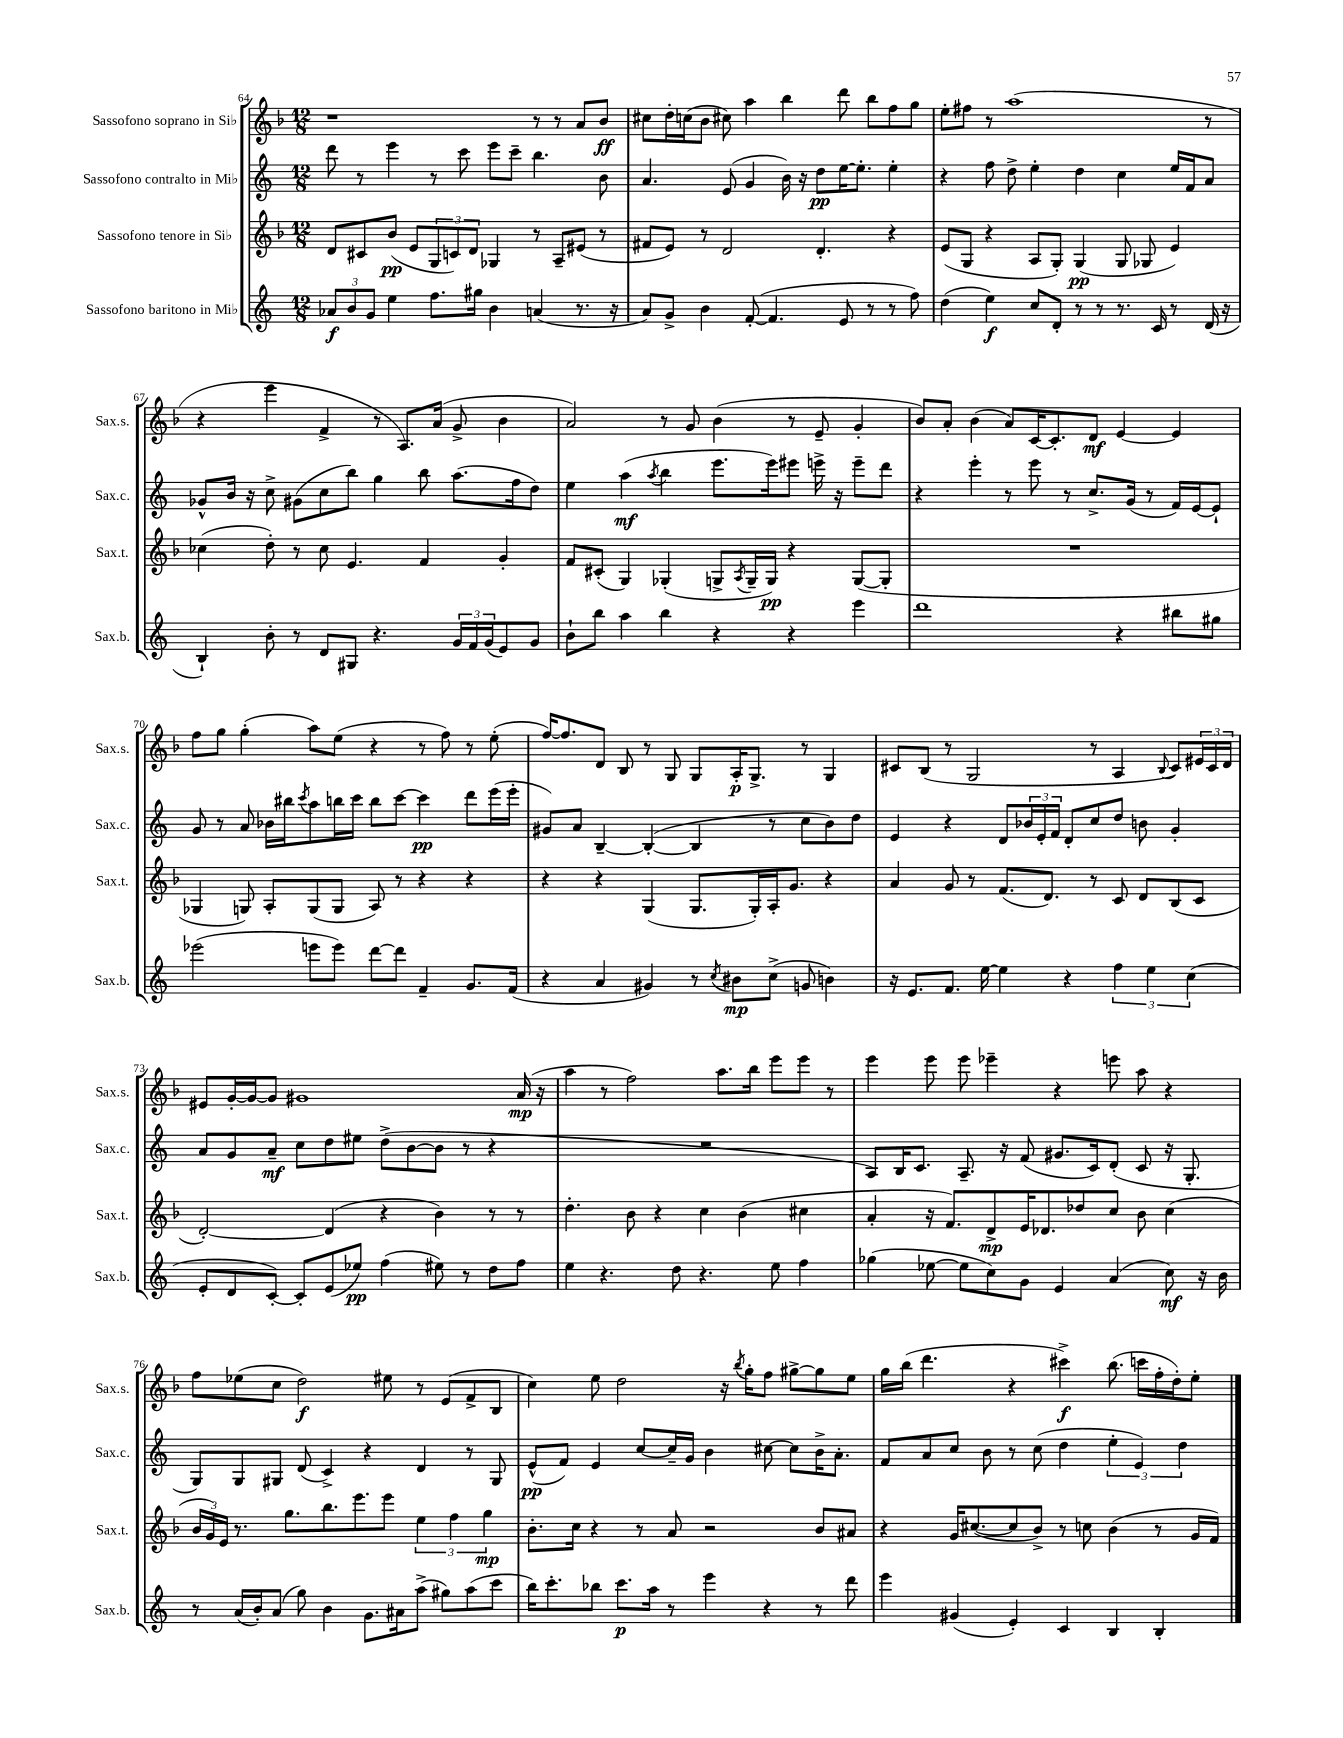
<<
\new StaffGroup <<
\new Staff = "s0" \with { instrumentName = "Sassofono soprano in Sib" shortInstrumentName = "Sax.s." } {
    \clef treble \key f \major \numericTimeSignature \time 12/8
    r1 r8 r8 a'8 bes'8\ff |
    cis''8 d''16-. c''16( bes'8 cis''8) a''4 bes''4 d'''8 bes''8 f''8 g''8 |
    e''8-. fis''8 r8 a''1( r8 |
    r4 e'''4 f'4-> r8 a8.) a'16( g'8-> bes'4 |
    a'2) r8 g'8 bes'4( r8 e'8-- g'4-. |
    bes'8) a'8-. bes'4( a'8) c'16~ c'8.-. d'8\mf e'4~ e'4 |
    f''8 g''8 g''4-.( a''8) e''8( r4 r8 f''8) r8 e''8-.( |
    f''16~) f''8. d'8 bes8 r8 g8 g8 a16-.\p g8.-> r8 g4 |
    cis'8 bes8( r8 g2 r8 a4 \appoggiatura { bes8 } cis'8) \tuplet 3/2 { eis'16 cis'16 d'16 } |
    eis'8 g'16~-. g'16~ g'8 gis'1 a'16\mp( r16 |
    a''4 r8 f''2) a''8. bes''16 e'''8 e'''8 r8 |
    e'''4 e'''8 e'''8 ees'''4-- r4 e'''8 a''8 r4 |
    f''8 ees''8( c''8 d''2\f) eis''8 r8 e'8( f'8-> bes8 |
    c''4) e''8 d''2 r16 \acciaccatura { bes''8 } g''16-. f''8 gis''8~-> gis''8 e''8 |
    g''16 bes''16( d'''4. r4 cis'''4->\f) bes''8.( c'''16 f''16-. d''16-.) e''8-. \bar "|." |
}
\new Staff = "s1" \with { instrumentName = "Sassofono contralto in Mib" shortInstrumentName = "Sax.c." } {
    \clef treble \key c \major \numericTimeSignature \time 12/8
    d'''8 r8 e'''4 r8 c'''8 e'''8 c'''8-- b''4. b'8 |
    a'4. e'8( g'4 b'16) r16 d''8\pp e''16~ e''8.-. e''4-. |
    r4 f''8 d''8-> e''4-. d''4 c''4 e''16 f'16 a'8 |
    ges'8-^ b'16 r16 c''8-> gis'8( c''8 b''8) g''4 b''8 a''8.( f''16 d''8) |
    e''4 a''4\mf( \acciaccatura { a''8 } b''4 e'''8. e'''16) eis'''8 e'''16-> r16 e'''8-- d'''8 |
    r4 e'''4-. r8 e'''8 r8 c''8.-> g'16( r8 f'16) e'16~ e'8-! |
    g'8 r8 a'8 bes'16 bis''16 \acciaccatura { c'''8 } a''8 b''16 c'''16 b''8 c'''8~ c'''4\pp d'''8 e'''16( e'''16-. |
    gis'8) a'8 b4~-- b4~-.( b4 r8 c''8 b'8) d''8 |
    e'4 r4 d'8 \tuplet 3/2 { bes'16 e'16-. f'16 } d'8-. c''8 d''8 b'8 g'4-. |
    a'8 g'8 a'8--\mf c''8 d''8 eis''8 d''8->( b'8~ b'8 r8 r4 |
    R1. |
    a8) b16 c'8. a8.-- r16 f'8( gis'8. c'16) d'8-.( c'8 r16 g8.-. |
    g8) g8 gis8 d'8( c'4->) r4 d'4 r8 gis8 |
    e'8-^\pp( f'8) e'4 c''8~ c''16-- g'16 b'4 cis''8~ cis''8 b'16-> a'8.-. |
    f'8 a'8 c''8 b'8 r8 c''8( d''4 \tuplet 3/2 { e''4-. e'4) d''4 } \bar "|." |
}
\new Staff = "s2" \with { instrumentName = "Sassofono tenore in Sib" shortInstrumentName = "Sax.t." } {
    \clef treble \key f \major \numericTimeSignature \time 12/8
    d'8 cis'8 bes'8\pp( e'8 \tuplet 3/2 { g8 c'8) d'8 } ges4 r8 a8-- eis'8( r8 |
    fis'8 e'8) r8 d'2 d'4.-. r4 |
    e'8( g8 r4 a8 g8-.) g4\pp( g8 ges8 e'4) |
    ces''4( d''8-.) r8 ces''8 e'4. f'4 g'4-. |
    f'8 cis'8-.( g4) ges4-.( g8-> \acciaccatura { a8 } g16-- g16\pp) r4 g8~( g8-. |
    R1. |
    ges4 g8) a8-. g8( g8 a8) r8 r4 r4 |
    r4 r4 g4( g8. g16-.) a16-. g'8. r4 |
    a'4 g'8 r8 f'8.( d'8.) r8 c'8 d'8 bes8( c'8 |
    d'2~-.) d'4( r4 bes'4) r8 r8 |
    d''4.-. bes'8 r4 c''4 bes'4( cis''4 |
    a'4-. r16 f'8.) d'8->\mp e'16 des'8. des''8 c''8 bes'8 c''4( |
    \tuplet 3/2 { bes'16 g'16) e'16 } r8. g''8. bes''8. e'''8. e'''8 \tuplet 3/2 { e''4 f''4 g''4\mp } |
    bes'8.-. c''16 r4 r8 a'8 r2 bes'8 ais'8 |
    r4 g'16 cis''8.~( cis''8 bes'8->) r8 c''8 bes'4( r8 g'16 f'16) \bar "|." |
}
\new Staff = "s3" \with { instrumentName = "Sassofono baritono in Mib" shortInstrumentName = "Sax.b." } {
    \clef treble \key c \major \numericTimeSignature \time 12/8
    \tuplet 3/2 { aes'8\f b'8 g'8 } e''4 f''8. gis''16 b'4 a'4( r8. r16 |
    a'8) g'8-> b'4 f'8~-.( f'4. e'8 r8 r8 f''8) |
    d''4( e''4\f) c''8 d'8-. r8 r8 r8. c'16 r8 d'16( r16 |
    b4-!) b'8-. r8 d'8 gis8 r4. \tuplet 3/2 { g'16 f'16 g'16( } e'8) g'8 |
    b'8-! b''8 a''4 b''4 r4 r4 e'''4 |
    d'''1 r4 bis''8 gis''8 |
    ees'''2( e'''8 e'''8) d'''8~ d'''8 f'4-- g'8. f'16( |
    r4 a'4 gis'4) r8 \acciaccatura { c''8 } bis'8\mp c''8->( g'8 b'4) |
    r16 e'8. f'8. e''16~ e''4 r4 \tuplet 3/2 { f''4 e''4 c''4( } |
    e'8-. d'8 c'8~-.) c'8-. e'8( ees''8\pp) f''4( eis''8) r8 d''8 f''8 |
    e''4 r4. d''8 r4. e''8 f''4 |
    ges''4( ees''8~ ees''8 c''8) g'8 e'4 a'4( c''8\mf) r16 b'16 |
    r8 a'16( b'16-.) a'8( g''8) b'4 g'8. ais'16 a''8->( gis''8) a''8( c'''8 |
    b''16) c'''8.-. bes''8 c'''8.\p a''16 r8 e'''4 r4 r8 d'''8 |
    e'''4 gis'4( e'4-.) c'4 b4 b4-. \bar "|." |
}
>>
>>
\layout { \context { \Score currentBarNumber = #64 } }
